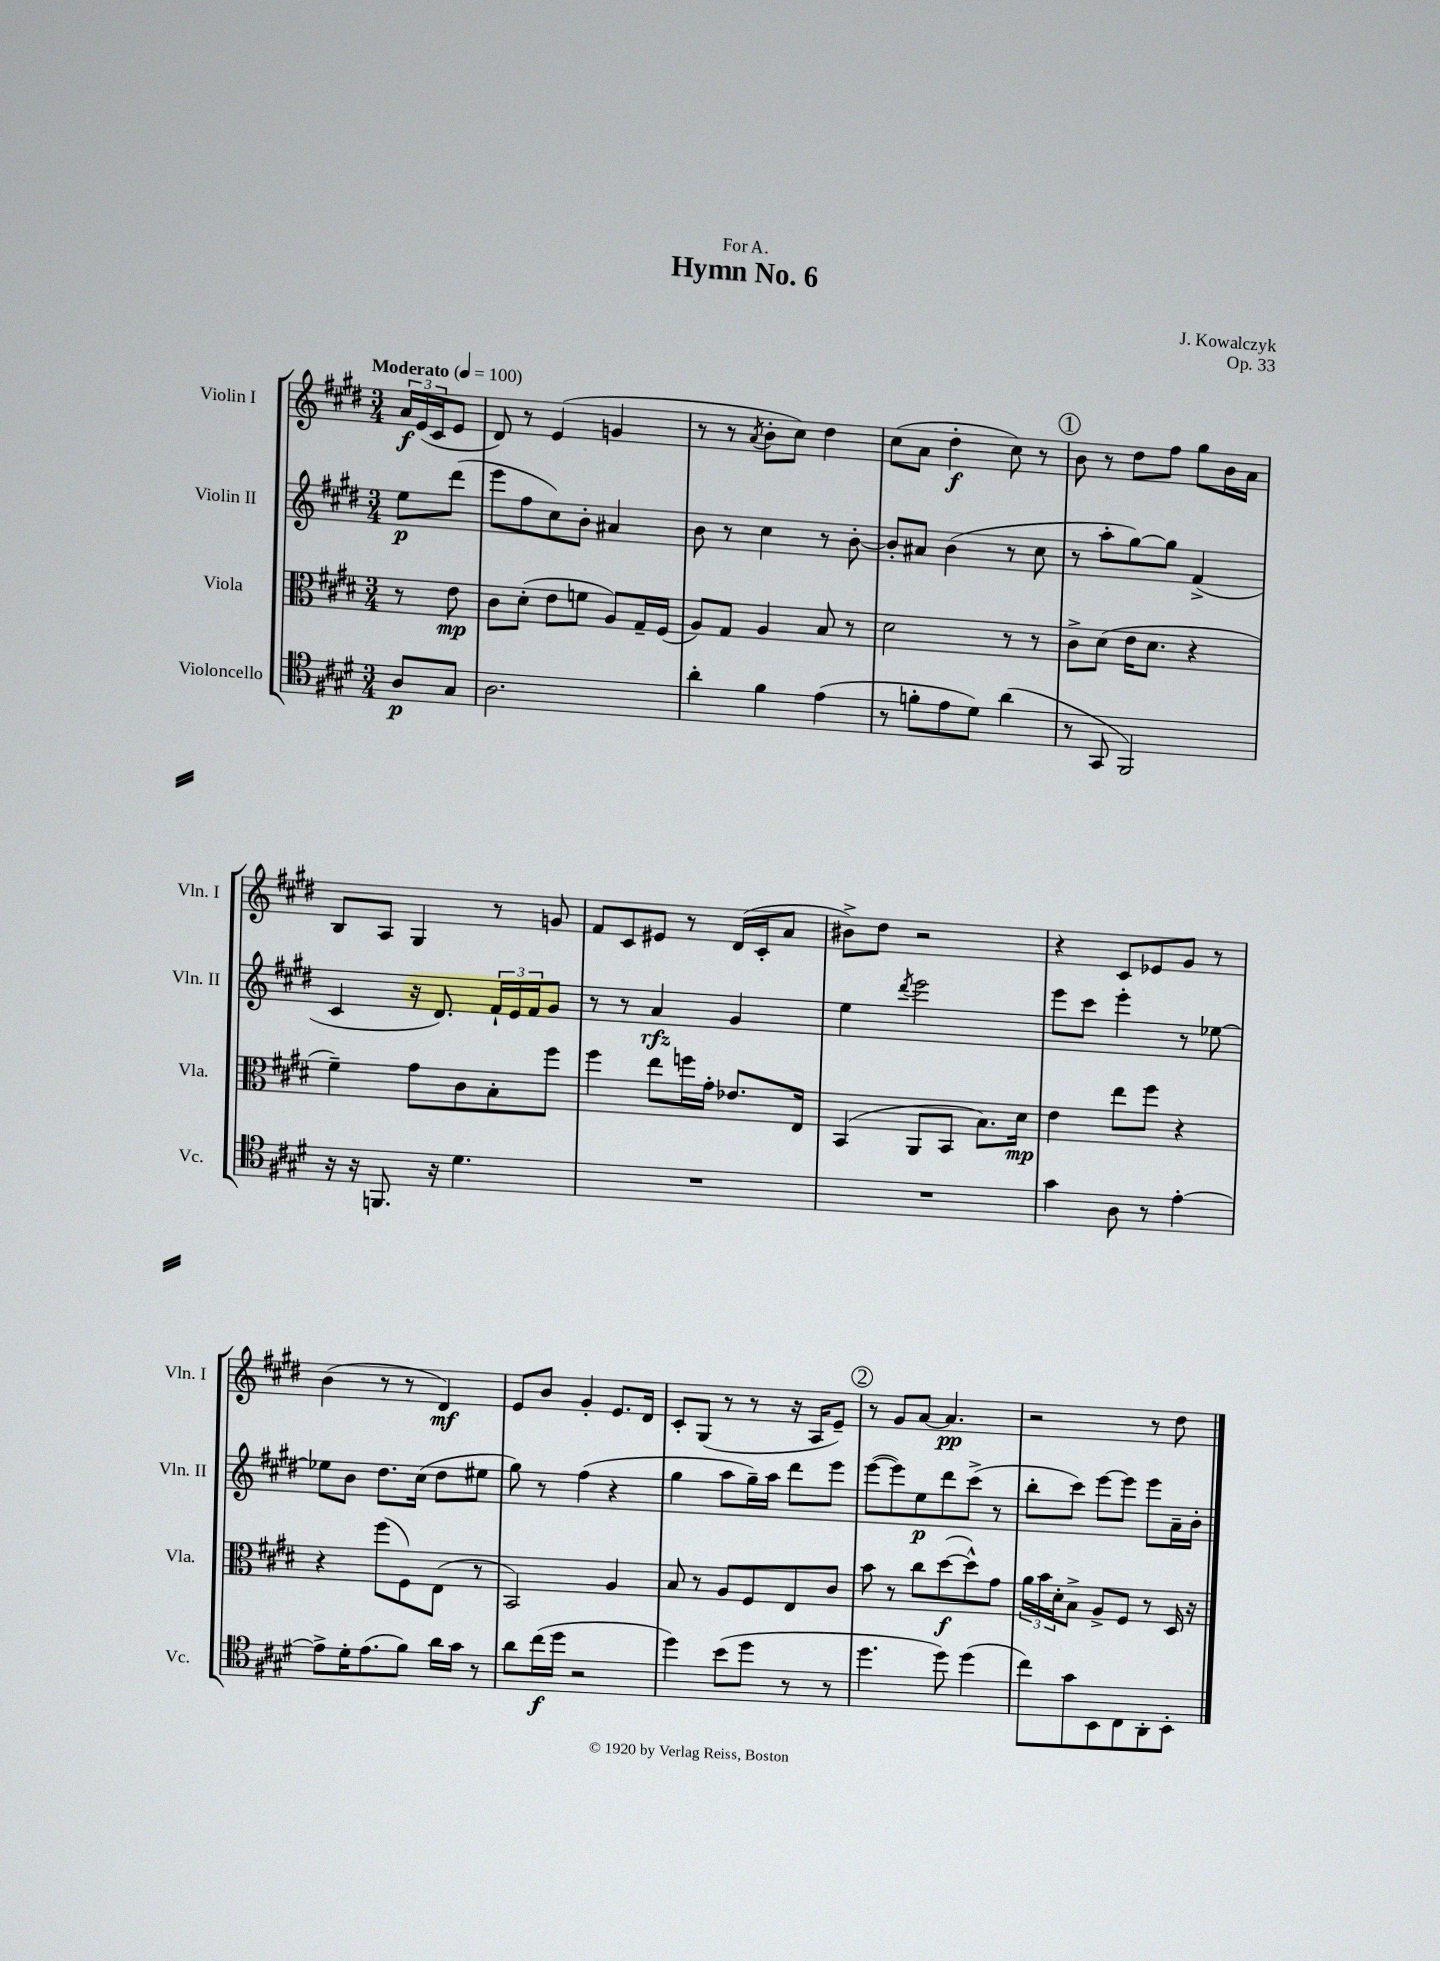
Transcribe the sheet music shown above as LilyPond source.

\header { title = "Hymn No. 6" composer = "J. Kowalczyk" dedication = "For A." opus = "Op. 33" }
<<
\new StaffGroup <<
\new Staff = "s0" \with { instrumentName = "Violin I" shortInstrumentName = "Vln. I" } {
    \clef treble \key e \major \numericTimeSignature \time 3/4 \partial 4 \tempo "Moderato" 4 = 100
    \tuplet 3/2 { a'16\f e'16( cis'16 } e'8 |
    dis'8) r8 e'4( g'4 |
    r8 r8 \acciaccatura { a'8 } b'8-. cis''8) dis''4 |
    cis''8( a'8 dis''4-.\f cis''8) r8 |
    \mark \markup { \circle "1" } b'8 r8 dis''8 fis''8 gis''8 b'16 a'16 |
    b8 a8 gis4 r8 g'8 |
    fis'8 cis'8 eis'8 r8 dis'16( cis'16-. a'8 |
    bis'8->) dis''8 r2 |
    r4 cis'8 ees'8 gis'8 r8 |
    b'4( r8 r8 dis'4\mf) |
    e'8 b'8 gis'4-. e'8. dis'16 |
    cis'8-. gis8( r8 r8 r16 a16 e'8--) |
    \mark \markup { \circle "2" } r8 gis'8 a'8~ a'4.\pp |
    r2 r8 dis''8 \bar "|." |
}
\new Staff = "s1" \with { instrumentName = "Violin II" shortInstrumentName = "Vln. II" } {
    \clef treble \key e \major \numericTimeSignature \time 3/4 \partial 4
    e''8\p dis'''8( |
    e'''8 fis''8 cis''8) b'8-. ais'4 |
    b'8 r8 cis''4 r8 b'8~-. |
    b'8-. ais'8 b'4( r8 cis''8 |
    \mark \markup { \circle "1" } r8 a''8-. gis''8~) gis''8 fis'4->( |
    cis'4 r16 dis'8.) \tuplet 3/2 { fis'16-! e'16 fis'16 } gis'8 |
    r8 r8 a'4\rfz gis'4 |
    e''4 \acciaccatura { dis'''8 } e'''2 |
    e'''8 cis'''8 e'''4-. r8 ees''8~ |
    ees''8 b'8 dis''8. cis''16( dis''8 eis''8 |
    gis''8) r8 fis''4( r4 |
    gis''4 a''8 gis''16--) a''16 dis'''8 e'''8 |
    \mark \markup { \circle "2" } e'''8~( e'''8) e''8\p dis'''8 cis'''8->( r8 |
    b''8-. cis'''8) e'''8~ e'''8 e'''8 a'16-- b'16-. \bar "|." |
}
\new Staff = "s2" \with { instrumentName = "Viola" shortInstrumentName = "Vla." } {
    \clef alto \key e \major \numericTimeSignature \time 3/4 \partial 4
    r8 e'8\mp |
    cis'8 dis'8-.( e'8 f'8 a8) gis16-- fis16( |
    a8) gis8 a4 b8 r8 |
    dis'2 r8 r8 |
    \mark \markup { \circle "1" } cis'8-> dis'8( e'16 dis'8. r4 |
    fis'4--) gis'8 cis'8 b8-. fis''8 |
    fis''4 e''8 f''16 gis'16-. ees'8. e16 |
    b,4( a,8 b,8 b8.) dis'16\mp |
    e'4 e''8 fis''8 r4 |
    r4 fis''8( fis8) e8( r8 |
    b,2) a4 |
    b8 r8 a8 fis8 e8 cis'8 |
    \mark \markup { \circle "2" } b'8 r8 cis''8 dis''8~\f( dis''8-^) gis'8 |
    \tuplet 3/2 { a'16 b'16 dis'16-. } b8-> a8-> fis8 r8 dis16 r16 \bar "|." |
}
\new Staff = "s3" \with { instrumentName = "Violoncello" shortInstrumentName = "Vc." } {
    \clef tenor \key e \major \numericTimeSignature \time 3/4 \partial 4
    a8\p gis8 |
    a2. |
    a'4-. fis'4 e'4( |
    r8 f'8-. e'8 dis'8) a'4( |
    \mark \markup { \circle "1" } r8 gis,8 fis,2) |
    r16 r16 f,8. r16 dis'4. |
    R2. |
    R2. |
    gis'4 a8 r8 e'4~-. |
    e'8-> dis'16-. e'8.( fis'8) a'16 gis'16 r8 |
    a'8 cis''16\f( dis''16 r2 |
    dis''4) b'8( dis''8 r8 r8 |
    \mark \markup { \circle "2" } dis''4. dis''8) dis''4( |
    cis''8) gis'8 b,8 cis8 a,8-. b,8-. \bar "|." |
}
>>
>>
\layout { \context { \Score \remove "Bar_number_engraver" } }
